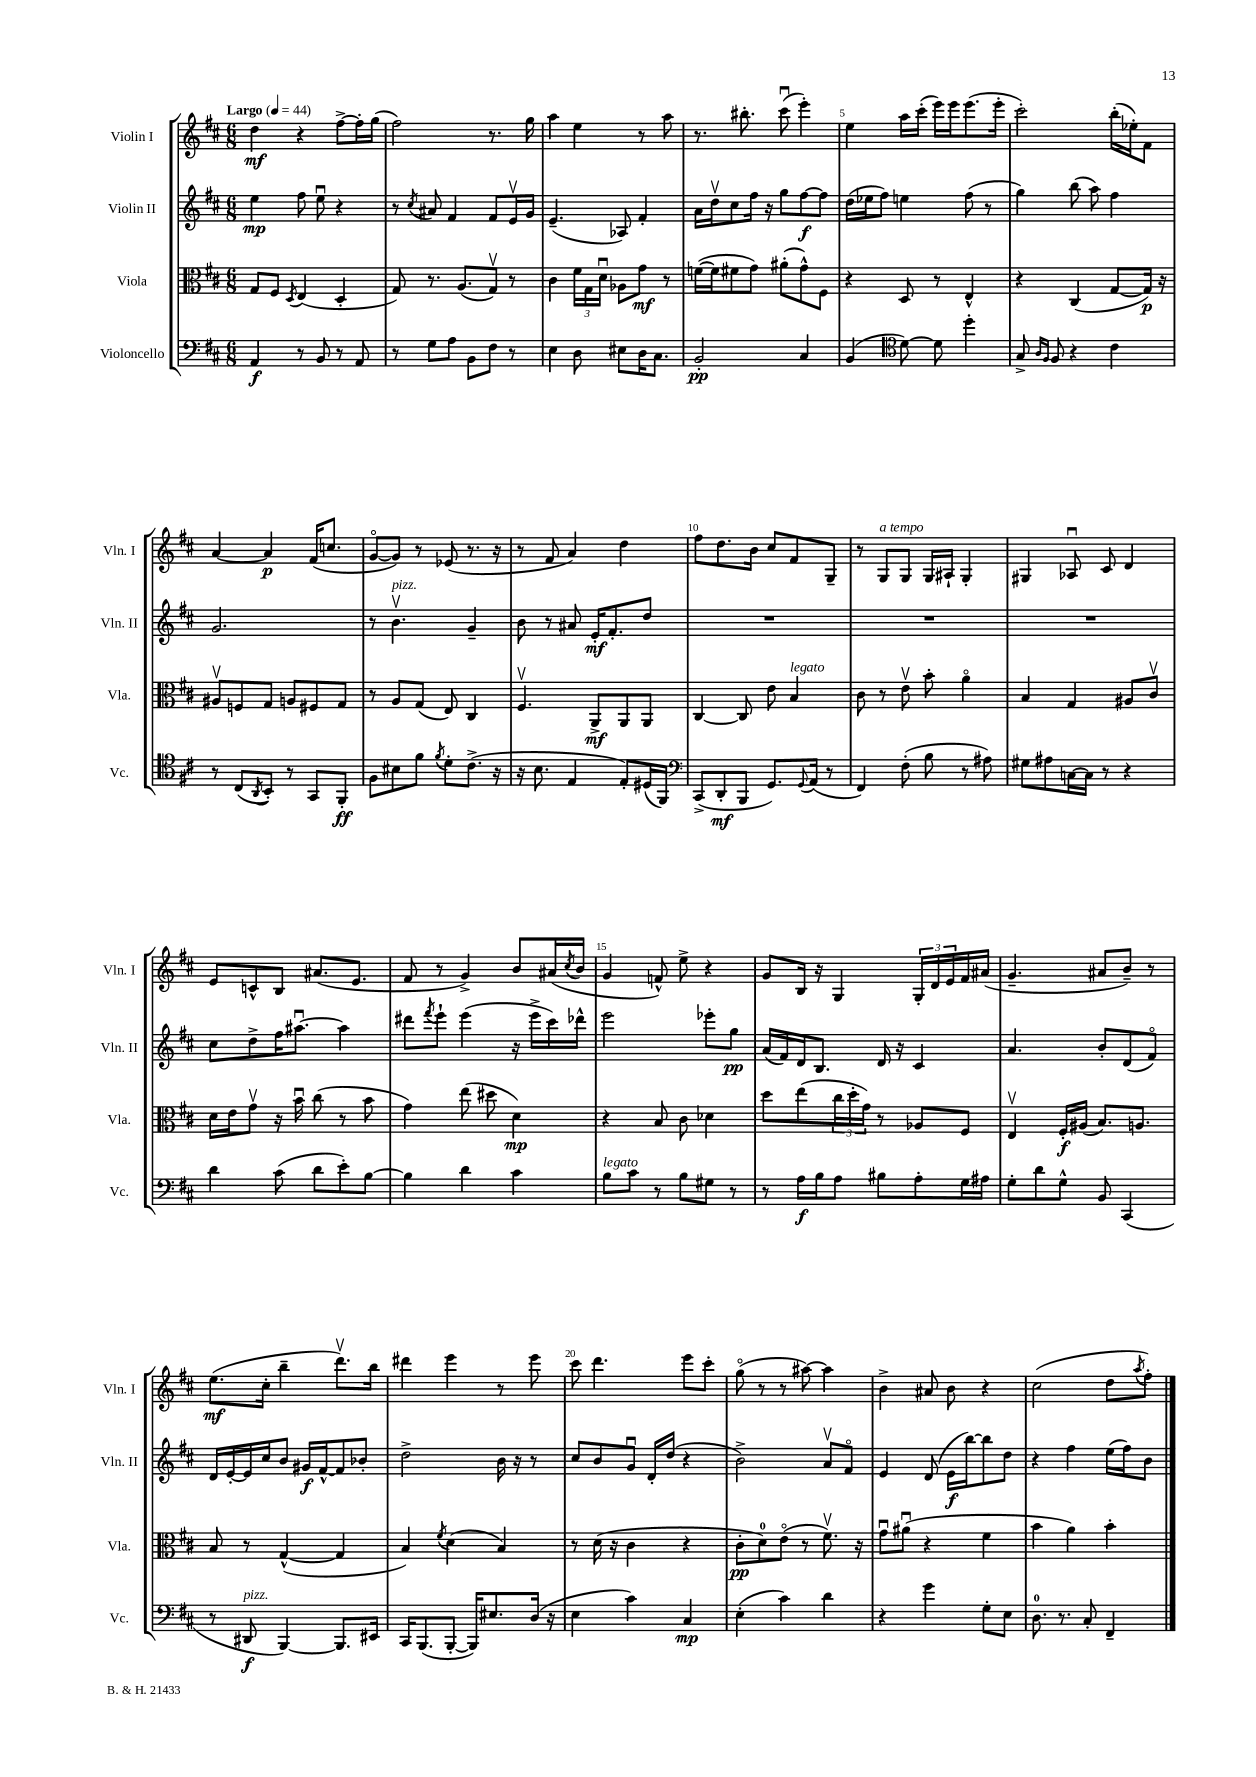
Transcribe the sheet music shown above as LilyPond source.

<<
\new StaffGroup <<
\new Staff = "s0" \with { instrumentName = "Violin I" shortInstrumentName = "Vln. I" } {
    \clef treble \key d \major \numericTimeSignature \time 6/8 \tempo "Largo" 4 = 44
    d''4\mf r4 fis''8~-> fis''16-. g''16( |
    fis''2) r8. g''16 |
    a''4 e''4 r8 a''8 |
    r8. bis''8.-. cis'''8\downbow( e'''4-.) |
    e''4 a''16 cis'''16-.( e'''16) e'''16 e'''8.( e'''16-. |
    cis'''2-.) b''16-.( ees''16-.) fis'8 |
    a'4~ a'4\p fis'16( c''8. |
    g'8~\flageolet g'8) r8 ees'8( r8. r16 |
    r8 fis'8 a'4) d''4 |
    fis''8 d''8. b'16 cis''8 fis'8 g8-- |
    r8 g8^\markup { \italic "a tempo" } g8 g16 ais16-! g4-. |
    gis4 aes8\downbow cis'8 d'4 |
    e'8 c'8-^ b8 ais'8.( e'8. |
    fis'8 r8 g'4->) b'8 ais'16( \acciaccatura { cis''8 } b'16 |
    g'4 f'8-^) e''8-> r4 |
    g'8 b16 r16 g4 \tuplet 3/2 { g16-. d'16 e'16 } fis'16 ais'16( |
    g'4.-- ais'8 b'8--) r8 |
    e''8.\mf( cis''16-. b''4-- d'''8.\upbow) b''16 |
    dis'''4 e'''4 r8 e'''8 |
    cis'''8 d'''4. e'''8 cis'''8-. |
    g''8\flageolet( r8 r8 ais''8~) ais''4 |
    b'4-> ais'8 b'8 r4 |
    cis''2( d''8 \acciaccatura { a''8 } fis''8-.) \bar "|." |
}
\new Staff = "s1" \with { instrumentName = "Violin II" shortInstrumentName = "Vln. II" } {
    \clef treble \key d \major \numericTimeSignature \time 6/8
    e''4\mp fis''8 e''8\downbow r4 |
    r8 \acciaccatura { cis''8 } ais'8 fis'4 fis'8 e'16\upbow g'16 |
    e'4.--( aes8) fis'4-. |
    a'16 d''16\upbow cis''8 fis''16 r16 g''8 fis''8~\f fis''8 |
    d''16( ees''16 fis''8) e''4 fis''8( r8 |
    g''4) b''8( a''8) fis''4 |
    g'2. |
    r8 b'4.\upbow^\markup { \italic "pizz." } g'4-- |
    b'8 r8 ais'8 e'16-.\mf fis'8.-. d''8 |
    R2. |
    R2. |
    R2. |
    cis''8 d''8-> fis''16 ais''8.~\downbow ais''4 |
    dis'''8 \acciaccatura { fis'''8 } e'''8-! e'''4( r16 e'''16-> cis'''16) des'''16-^ |
    e'''2 ees'''8-. g''8\pp |
    a'16( fis'16) d'16 b8. d'16 r16 cis'4 |
    a'4. b'8-. d'8( fis'8\flageolet) |
    d'16 e'16~-. e'16 cis''16 b'8 gis'16\f fis'16~-^ fis'8 bes'8-. |
    d''2-> b'16 r16 r8 |
    cis''8 b'8 g'8\downbow d'16-. d''16( r4 |
    b'2->) a'8\upbow fis'8\flageolet |
    e'4 d'8( e'16\f b''16~) b''8 d''8 |
    r4 fis''4 e''16( fis''16) b'8 \bar "|." |
}
\new Staff = "s2" \with { instrumentName = "Viola" shortInstrumentName = "Vla." } {
    \clef alto \key d \major \numericTimeSignature \time 6/8
    g8 fis8 \acciaccatura { d8 } e4( d4-. |
    g8) r8. a8.( g8\upbow) r8 |
    cis'4 \tuplet 3/2 { fis'16 g16 d'16\downbow } aes8 g'8\mf r8 |
    f'16~( f'16 fis'8 g'8) ais'8-.( g'8-^) fis8 |
    r4 d8 r8 e4-^ |
    r4 cis4( g8~ g16\p) r16 |
    ais8\upbow f8 g8 a8 fis8 g8 |
    r8 a8 g8( e8) cis4 |
    fis4.\upbow a,8->\mf a,8 a,8 |
    cis4~ cis8 e'8 b4^\markup { \italic "legato" } |
    cis'8 r8 e'8\upbow b'8-. a'4\flageolet |
    b4 g4 ais8 cis'8\upbow |
    d'16 e'16 g'8\upbow r16 b'16\downbow cis''8( r8 b'8 |
    g'4) e''8( dis''8 d'4\mp) |
    r4 b8 cis'8 des'4 |
    d''8 e''8( \tuplet 3/2 { cis''16 d''16-. g'16) } r8 aes8 fis8 |
    e4\upbow fis16-.\f ais16( b8.) a8. |
    b8 r8 g4~-^( g4 |
    b4) \acciaccatura { fis'8 } d'4( b4) |
    r8 d'16( r16 cis'4 r4 |
    cis'8-.\pp d'8-0) e'8\flageolet( r8 fis'8.\upbow) r16 |
    g'8\downbow ais'8\downbow( r4 fis'4 |
    b'4 a'4) b'4-. \bar "|." |
}
\new Staff = "s3" \with { instrumentName = "Violoncello" shortInstrumentName = "Vc." } {
    \clef bass \key d \major \numericTimeSignature \time 6/8
    a,4\f r8 b,8 r8 a,8 |
    r8 g8 a8 b,8 fis8 r8 |
    e4 d8 eis8 d16 cis8. |
    b,2-.\pp cis4 |
    b,4( \clef tenor d'8~) d'8 d''4-. |
    g8-> \grace { a16 fis16 } fis8 r4 cis'4 |
    r8 cis8( \acciaccatura { a,8 } b,8-.) r8 g,8 fis,8-.\ff |
    fis8 bis8 fis'8 \acciaccatura { fis'8 } d'8-. cis'8.->( r16 |
    r16 b8. e4 e8-.) dis16( fis,16) |
    \clef bass cis,8->( d,8-.\mf b,,8 g,8.) \appoggiatura { g,8 } a,16( r8 |
    fis,4) fis8-.( b8 r8 ais8) |
    gis8 ais8 c16~ c16 r8 r4 |
    d'4 cis'8( d'8 e'8-.) b8~ |
    b4 d'4 cis'4 |
    b8^\markup { \italic "legato" } cis'8 r8 b8 gis8 r8 |
    r8 a16\f b16 a8 bis8 a8-. g16 ais16 |
    g8-. d'8 g8-^ b,8 cis,4( |
    r8 dis,8\f^\markup { \italic "pizz." } b,,4~) b,,8. eis,16 |
    cis,16 b,,8.( b,,8~-. b,,16) eis8. d16( r16 |
    e4 cis'4) cis4\mp |
    e4-.( cis'4) d'4 |
    r4 g'4 g8-. e8 |
    d8.-0 r8. cis8-. fis,4-- \bar "|." |
}
>>
>>
\layout { \context { \Score \override BarNumber.break-visibility = ##(#f #t #t) barNumberVisibility = #(every-nth-bar-number-visible 5) } }
